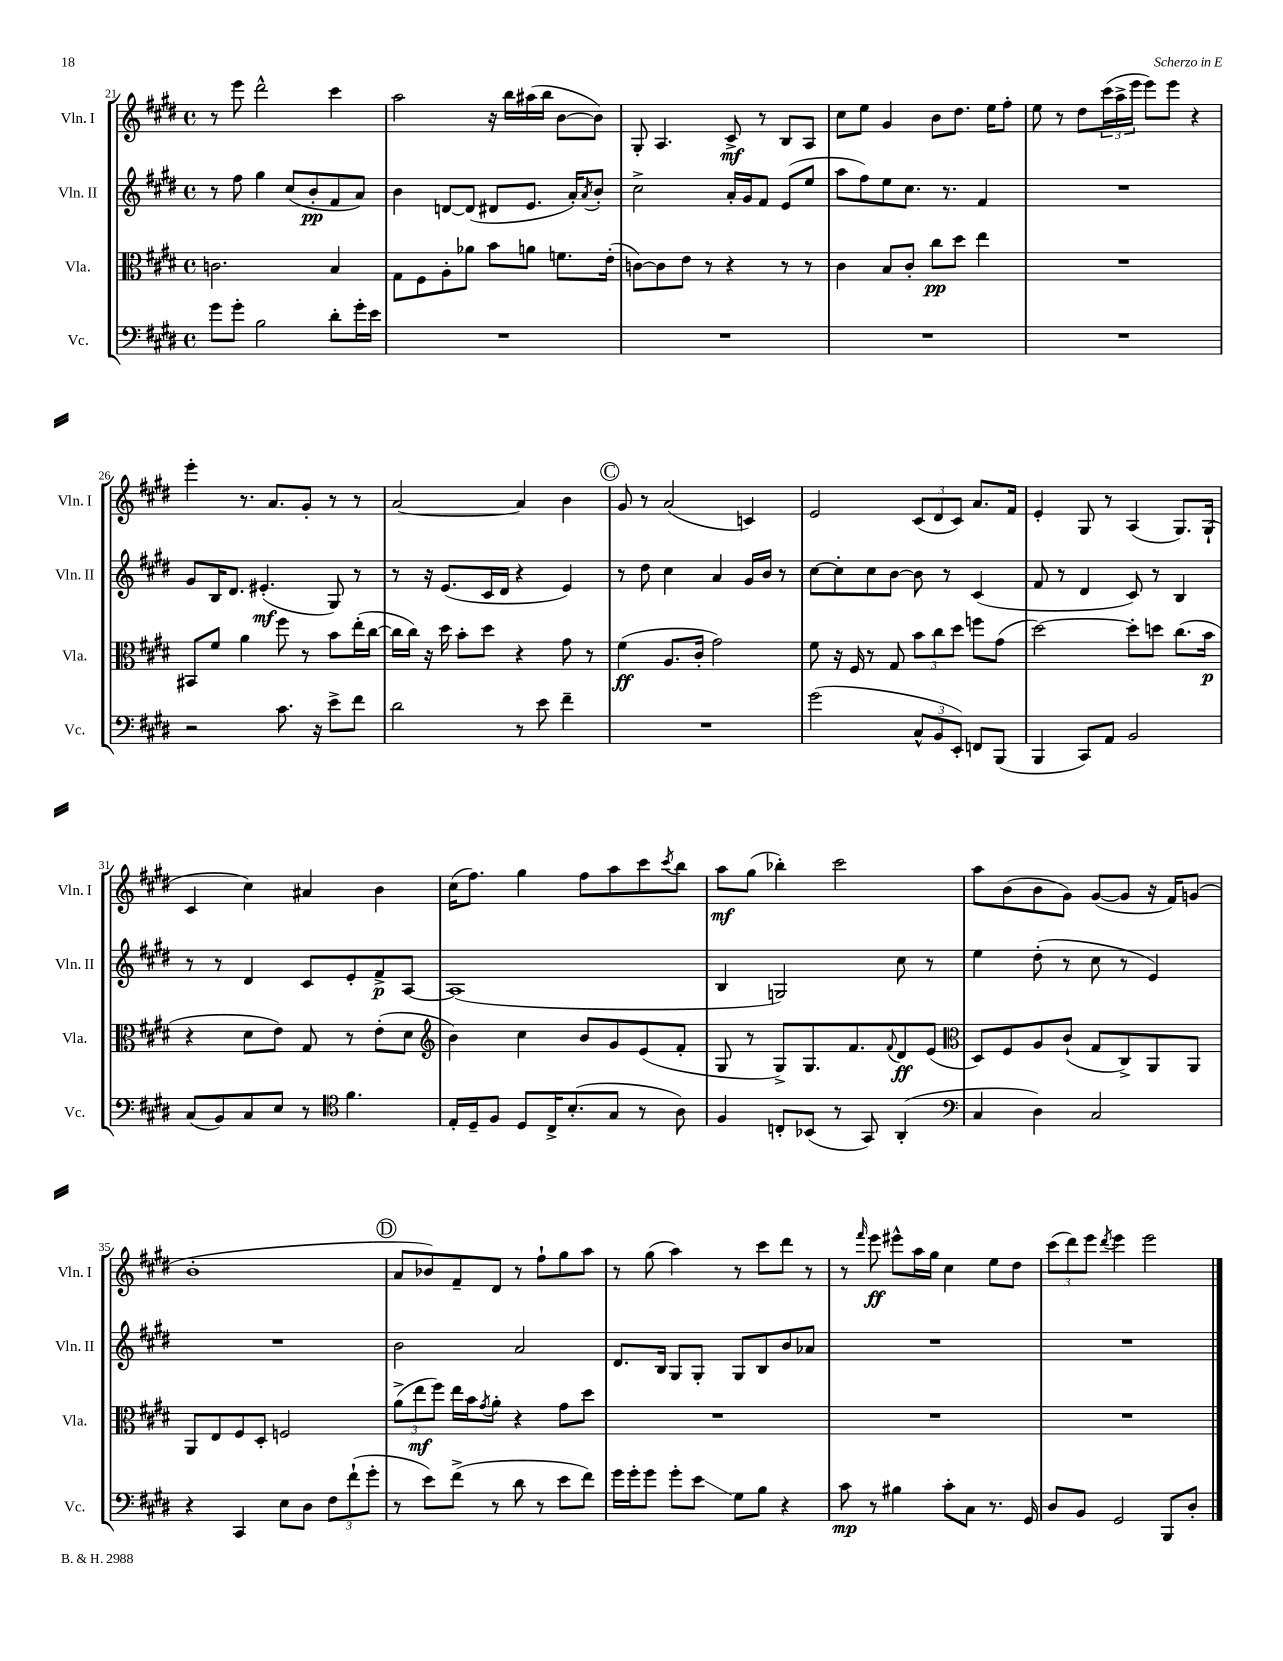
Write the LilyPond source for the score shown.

<<
\new StaffGroup <<
\new Staff = "s0" \with { instrumentName = "Vln. I" shortInstrumentName = "Vln. I" } {
    \clef treble \key e \major \defaultTimeSignature \time 4/4
    r8 e'''8 dis'''2-^ cis'''4 |
    a''2 r16 b''16 ais''16( b''16 b'8~ b'8) |
    gis8-. a4. cis'8->\mf r8 b8 a8 |
    cis''8 e''8 gis'4 b'8 dis''8. e''16 fis''8-. |
    e''8 r8 dis''8 \tuplet 3/2 { cis'''16( a''16-> e'''16 } e'''8) e'''8 r4 |
    e'''4-. r8. a'8. gis'8-. r8 r8 |
    a'2~ a'4 b'4 |
    \mark \markup { \circle "C" } gis'8 r8 a'2( c'4) |
    e'2 \tuplet 3/2 { cis'8( dis'8 cis'8) } a'8. fis'16 |
    e'4-. gis8 r8 a4( gis8.) gis16-!( |
    cis'4 cis''4) ais'4 b'4 |
    cis''16( fis''8.) gis''4 fis''8 a''8 cis'''8 \acciaccatura { cis'''8 } b''8 |
    a''8\mf gis''8( bes''4-.) cis'''2 |
    a''8 b'8( b'8 gis'8) gis'8~( gis'8 r16 fis'16) g'8( |
    b'1-. |
    \mark \markup { \circle "D" } a'8 bes'8) fis'8-- dis'8 r8 fis''8-! gis''8 a''8 |
    r8 gis''8( a''4) r8 cis'''8 dis'''8 r8 |
    r8 \grace { fis'''16 } e'''8\ff eis'''8-^ a''16 gis''16 cis''4 e''8 dis''8 |
    \tuplet 3/2 { cis'''8( dis'''8) e'''8 } \acciaccatura { dis'''8 } e'''4 e'''2 \bar "|." |
}
\new Staff = "s1" \with { instrumentName = "Vln. II" shortInstrumentName = "Vln. II" } {
    \clef treble \key e \major \defaultTimeSignature \time 4/4
    r8 fis''8 gis''4 cis''8( b'8-.\pp fis'8 a'8) |
    b'4 d'8~ d'8( dis'8 e'8. a'16-.) \acciaccatura { a'8 } b'8-. |
    cis''2-> a'16-. gis'16 fis'8 e'8( e''8 |
    a''8 fis''8) e''8 cis''8. r8. fis'4 |
    R1 |
    gis'8 b16 dis'8. eis'4.-.\mf( gis8) r8 |
    r8 r16 e'8.( cis'16 dis'16 r4 e'4) |
    \mark \markup { \circle "C" } r8 dis''8 cis''4 a'4 gis'16 b'16 r8 |
    cis''8~ cis''8-. cis''8 b'8~ b'8 r8 cis'4( |
    fis'8 r8 dis'4 cis'8) r8 b4 |
    r8 r8 dis'4 cis'8 e'8-. fis'8->\p a8~ |
    a1( |
    b4 g2) cis''8 r8 |
    e''4 dis''8-.( r8 cis''8 r8 e'4) |
    R1 |
    \mark \markup { \circle "D" } b'2 a'2 |
    dis'8. b16 gis8 gis8-. gis8 b8 b'8 aes'8 |
    R1 |
    R1 \bar "|." |
}
\new Staff = "s2" \with { instrumentName = "Vla." shortInstrumentName = "Vla." } {
    \clef alto \key e \major \defaultTimeSignature \time 4/4
    c'2. b4 |
    gis8 fis8 a8-. aes'8 b'8 a'8 f'8. e'16-.( |
    c'8~) c'8 e'8 r8 r4 r8 r8 |
    cis'4 b8 cis'8-. cis''8\pp dis''8 e''4 |
    R1 |
    bis,8 fis'8 a'4 fis''8 r8 b'8 e''16-.( cis''16~ |
    cis''16 cis''16) r16 dis''16 b'8-. dis''8 r4 gis'8 r8 |
    \mark \markup { \circle "C" } fis'4\ff( a8. cis'16-. gis'2) |
    fis'8 r16 fis16 r8 gis8 \tuplet 3/2 { b'8 cis''8 dis''8 } f''8 gis'8( |
    dis''2~) dis''8-. d''8 cis''8.( b'16\p |
    r4 dis'8 e'8) gis8 r8 e'8-.( dis'8 |
    \clef treble b'4) cis''4 b'8 gis'8 e'8( fis'8-. |
    gis8 r8 gis8->) gis8. fis'8. \appoggiatura { fis'8 } dis'8\ff e'8( |
    \clef alto dis8) fis8 a8 cis'8-!( gis8 cis8->) a,8 a,8 |
    a,8 e8 fis8 dis8-. f2 |
    \mark \markup { \circle "D" } \tuplet 3/2 { a'8->( e''8\mf fis''8) } e''16 b'16 \acciaccatura { gis'8 } a'8-. r4 gis'8 dis''8 |
    R1 |
    R1 |
    R1 \bar "|." |
}
\new Staff = "s3" \with { instrumentName = "Vc." shortInstrumentName = "Vc." } {
    \clef bass \key e \major \defaultTimeSignature \time 4/4
    gis'8 gis'8-. b2 dis'8-. gis'16-. e'16 |
    R1 |
    R1 |
    R1 |
    R1 |
    r2 cis'8. r16 e'8-> fis'8 |
    dis'2 r8 e'8 fis'4-- |
    \mark \markup { \circle "C" } R1 |
    gis'2( \tuplet 3/2 { cis8-^ b,8 e,8-.) } f,8 b,,8( |
    b,,4 cis,8) a,8 b,2 |
    cis8( b,8) cis8 e8 r8 \clef tenor fis'4. |
    e16-. dis16-- fis8 dis8 cis16-> b8.-.( gis8 r8 a8) |
    fis4 c8-. bes,8( r8 gis,8) a,4-.( |
    \clef bass cis4 dis4) cis2 |
    r4 cis,4 e8 dis8 \tuplet 3/2 { fis8 fis'8-!( gis'8-. } |
    \mark \markup { \circle "D" } r8 e'8) fis'8->( r8 dis'8 r8 e'8 fis'8) |
    gis'16 gis'16-. gis'8 gis'8-. e'8\glissando gis8 b8 r4 |
    cis'8\mp r8 bis4 cis'8-. cis8 r8. gis,16 |
    dis8 b,8 gis,2 b,,8 dis8-. \bar "|." |
}
>>
>>
\layout { \context { \Score currentBarNumber = #21 } }
